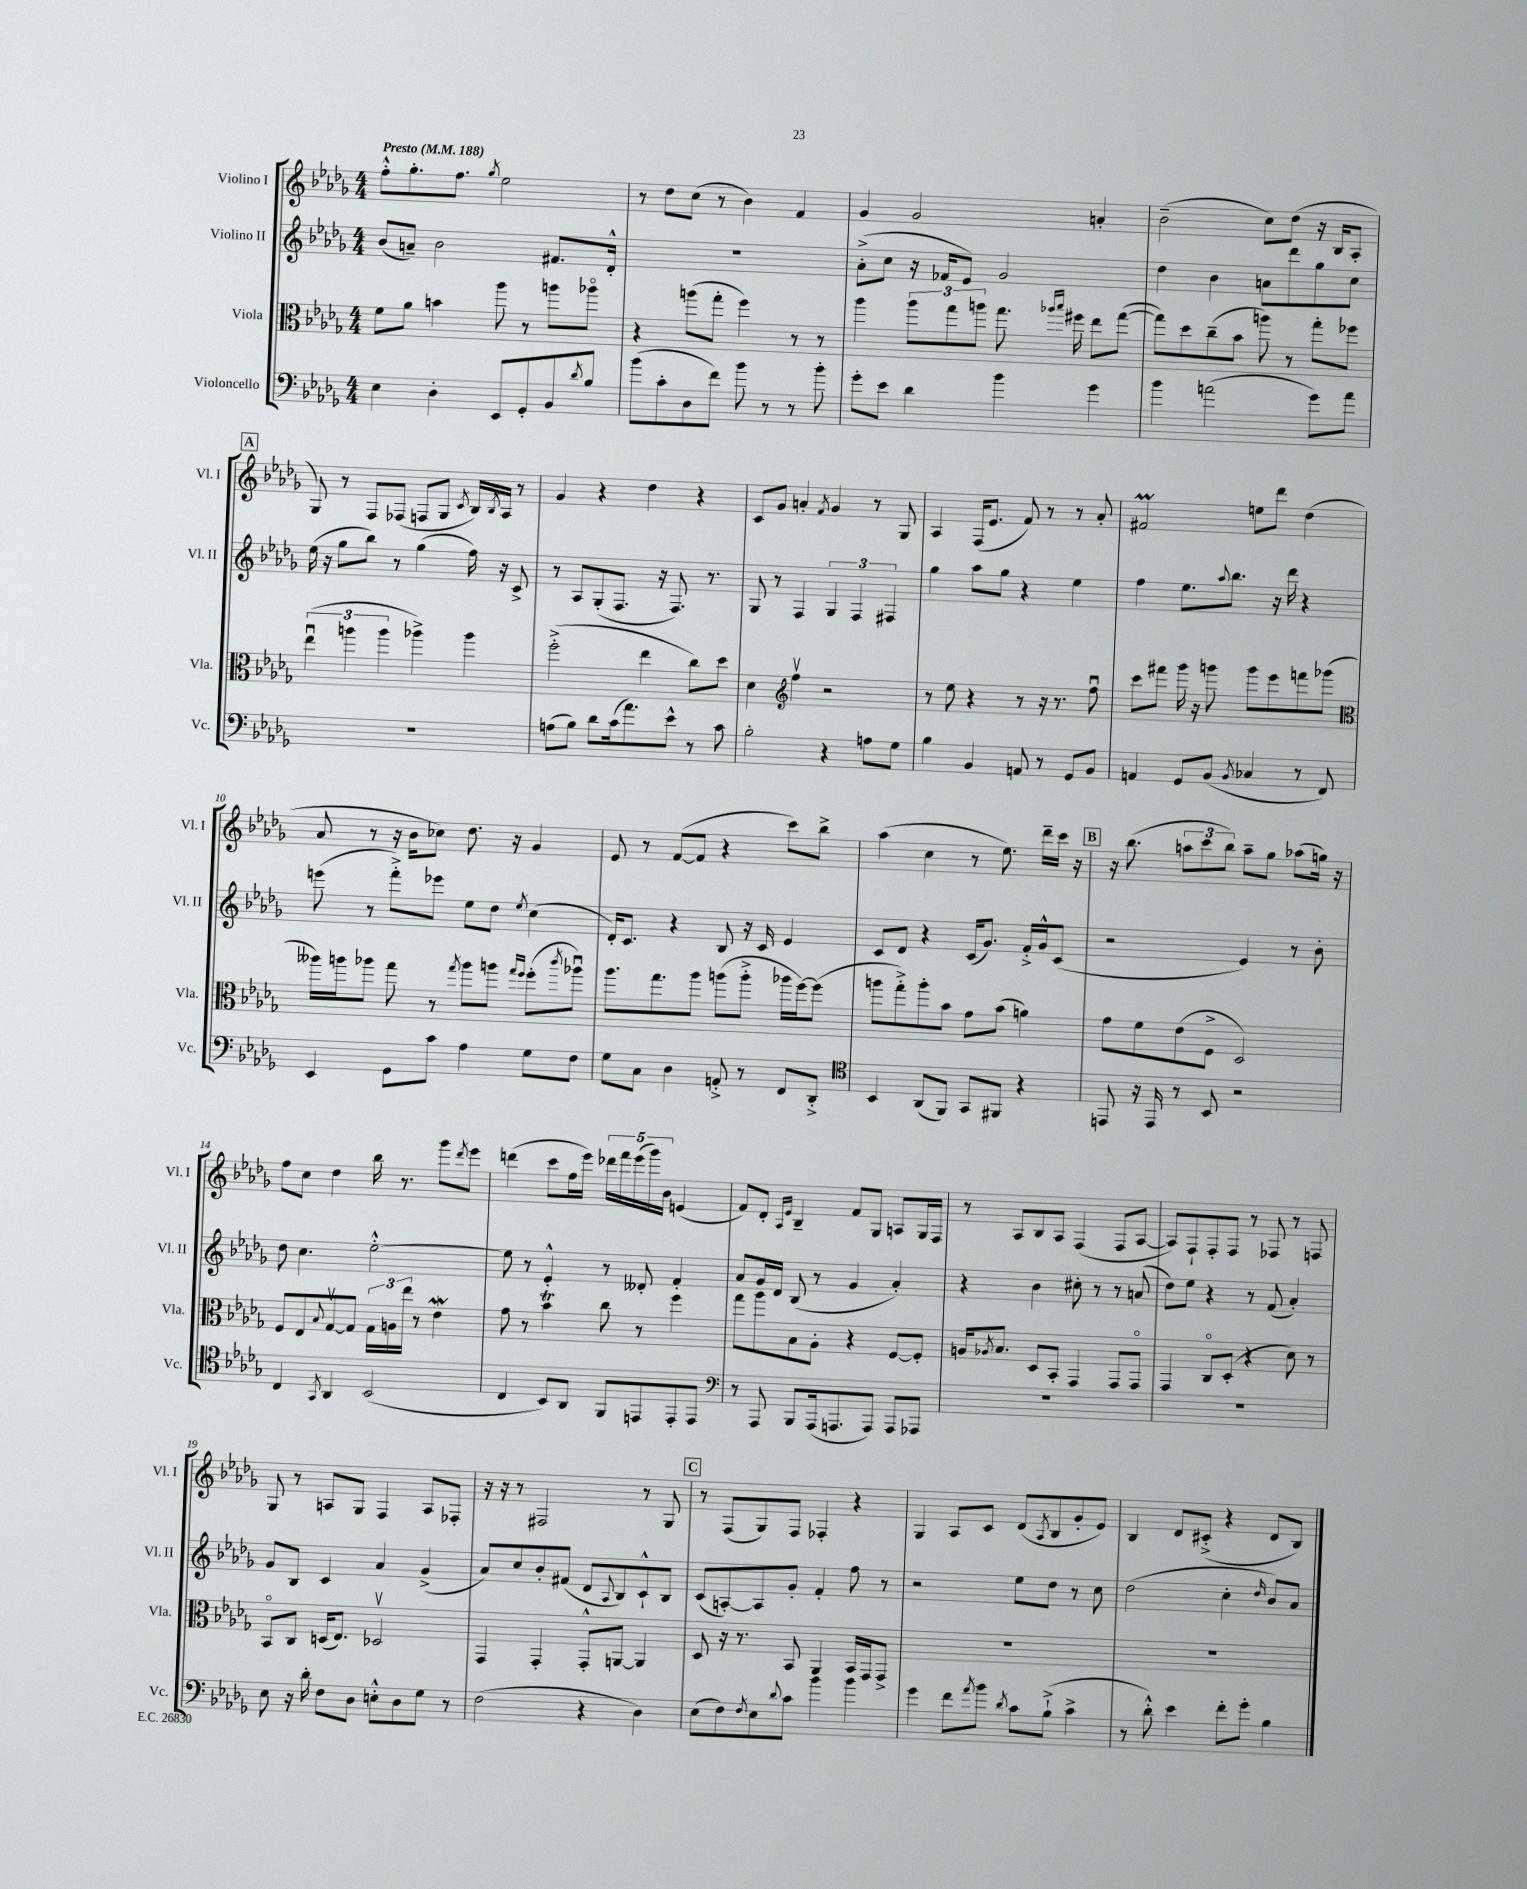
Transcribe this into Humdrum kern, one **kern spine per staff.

**kern	**kern	**kern	**kern
*staff4	*staff3	*staff2	*staff1
*clefF4	*clefC3	*clefG2	*clefG2
*k[b-e-a-d-g-]	*k[b-e-a-d-g-]	*k[b-e-a-d-g-]	*k[b-e-a-d-g-]
*M4/4	*M4/4	*M4/4	*M4/4
*MM188	*MM188	*MM188	*MM188
4E-\	8f\L	(8b-/L	8ff'^^\L
.	8a-\J	8a~/J)	8.gg-'\
4D-'\	4b\	2b-\	.
.	.	.	8.ff\J
.	.	.	8qgg-/
8EE-/L	8aa-\	.	2ee-\
8GG-'/	8r	.	.
8BB-/	8aa\L	8.f#/L	.
8qd-/	.	.	.
8B-/J	8aa-o\J	.	.
.	.	16d-'^^/Jk	.
=	=	=	=
(8b-\L	4r	1r	8r
8c'\	.	.	8dd-\L
8D-\	(8aa\L	.	(8cc\J
8f\J)	8gg-'\J	.	8r
8b-\	4ff\)	.	4b-\)
8r	.	.	.
8r	8r	.	4f/
8b-'\	8r	.	.
=	=	=	=
8g-'\L	4aa-\	(8a-'^\L	4g-/
8e-\J	.	8cc\J	.
4d-\	12aa-\L	16r	2g-/
.	.	16f-/LK	.
.	12gg-\	.	.
.	.	8e-/J)	.
.	12aa\J	.	.
4b-\	8.gg-\	2g-/	.
.	16qqaa-/LL	.	.
.	16qqbb-/JJ	.	.
.	16ff#\	.	.
4g-\	8ee-\L	.	4a'/
.	([8gg-\J	.	.
=	=	=	=
4b-\	8gg-\]L)	4dd-\	(2b-~\
.	8dd-\	.	.
(2a\	(8cc~\	4b-\	.
.	8b-\J	.	.
.	8aa\)	8a\L	8cc\L)
.	8r	8ddd-\	(8dd-\J
8g-\L)	8gg-'\L	8gg-\	16r
.	.	.	16B-/LK
8a\J	8ff-\J	8cc\J	8A-'/J
=	=	=	=
1r	(6ee-u\	(16ee-\	8G-/)
.	.	16r	.
.	.	8gg-\L	8r
.	6aa\	.	.
.	.	8bb-\J)	8F/L
.	6aa\	.	.
.	.	8r	(8F-/J
.	4aa-^\)	(4gg-\	8F/L
.	.	.	8G-/J
.	.	.	8qc/
.	4aa-\	16ff\)	16B-/LL)
.	.	.	8qB-/
.	.	16r	16A-/JJ
.	.	8c^/	8r
=	=	=	=
(8A\L	(2ff'^\	8r	4g-/
8B-\J)	.	8A-/L	.
8d-\L	.	(8G-'/	4r
(16c\k	.	8.F/J	.
8.a-\)	.	.	.
.	4ee-\	.	4dd-\
.	.	16r	.
8e-^^\J	.	8.F/)	.
8r	8cc\L)	.	4r
.	.	8.r	.
8c\	8dd-\J	.	.
=	=	=	=
2B-'\	4d-\	8G-/	8c/L
.	.	8r	8g-/J
*	*clefG2	*	*
.	4ffv\	4F/	4a'/
.	.	.	8qf/
4r	2r	6G-/	4g-/
.	.	6F/	.
8A\L	.	.	8r
.	.	6F#/	.
8G-\J	.	.	8G-/
=	=	=	=
4B-\	8r	4gg-\	4A-/
.	8ee-\	.	.
4BB-/	4r	8aa-\L	(16F/LK
.	.	.	8.e-/J
.	.	8gg-\J	.
8AA/	8r	4r	8f/)
8r	16r	.	8r
.	8.r	.	.
8GG-/L	.	4ee-\	8r
8BB-/J	8ffu\	.	8a-'/
=	=	=	=
4AA/	8ccc\L	4ff\	2f#/
.	8fff#\J	.	.
8GG-/L	16ggg-\	8.ee-\L	.
.	16r	.	.
(8BB-/J	8ggg\	.	.
.	.	8qqaa-/	.
.	.	8.bb-\J	.
8qBB-/	.	.	.
4C-/	8ggg\L	.	8ee\L
.	8eee-\	16r	8ddd-\J
.	.	16ddd-\	.
8r	8fff\	4r	(4dd-\
8FF/)	(8ggg-\J	.	.
=	=	=	=
*	*clefC3	*	*
4EE-/	16aa--\LL)	(8eee\	8a-/
.	16aa\J	.	.
.	8aa-\J	8r	8r
8GG-\L	8gg-\	8fff'^\L)	16r
.	.	.	16b-\LK
8c\J	8r	8eee-\J	8cc-\J)
.	8qgg-/	.	.
4A-\	8aa-\L	8ee-\L	8.dd-\
.	8aa\J	8dd-\J	.
.	.	.	16r
.	16qqgg-/LL	.	.
.	16qqff/JJ	8qee-/	.
8G-\L	(8ff'\L	(4cc\	4g-/
.	8qccc/	.	.
8F\J	8aa-u\J)	.	.
=	=	=	=
8G-\L	8.aa-\L	16d-'/LK)	8e-/
.	.	8.c/J	.
8C\J	.	.	8r
.	8.gg-\	.	.
4D-\	.	4r	([8f/L
.	8aa-\J	.	8f/]J
8AA'^/	(8aa\L	8B-/	4r
8r	8aa'^\J	16r	.
.	.	16c/	.
8FF/L	16aa-\LL	4e-/	8ccc\L)
.	[16ff\J)	.	.
8DD-'^/J	(8ff\]J	.	8bb-^\J
=	=	=	=
*clefC4	*	*	*
4BB-/	8aa\L	8c/L	(4aa-\
.	8gg-'^\)	8d-/J	.
(8AA-/L	8aa'\	4r	4cc\
8FF/J)	8b-\J	.	.
8GG-/L	8g-\L	(16c/LK	8r
.	.	8.g-/J)	.
8FF#/J	(8b-\J	.	8.ee-\)
4r	4a\)	16f'^/LL	.
.	.	16g-^^/J	16ddd-~\LL
.	.	(8c/J	16ccc\JJ
.	.	.	16r
=	=	=	=
8EE/	8g-\L	2r	16r
.	.	.	(8.bb-\
16r	8f\	.	.
16EE/	.	.	.
8r	(8e-\	.	12aa\L
.	.	.	12ccc\
8BB-/	8F^\J	.	.
.	.	.	12bb-\J)
2r	2D-/)	4e-/)	8aa~\L
.	.	.	8gg-\J
.	.	8r	(8aa-\L
.	.	8b-'\	16gg\Jk)
.	.	.	16r
=	=	=	=
4C/	8F/L	8dd-\	8ff\L
.	8E-/	4.cc\	8cc\J
8qGG-/	8qqB-/	.	.
4AA-/	[8G-v/	.	4dd-\
.	8G-/]J	.	.
(2BB-/	24G-\LL	[2ee-'^^\	16bb-\
.	24A\	.	.
.	.	.	8.r
.	24ee-\JJ	.	.
.	8r	.	.
.	4e-\	.	8ggg-\L
.	.	.	8qddd-/
.	.	.	8eee-\J
=	=	=	=
4C/	8g-\	8ee-\]	(4ddd\
.	8r	8r	.
8BB-/L)	4b-\	4e-'^^/	8ccc\L
8AA-/J	.	.	16ff\L
.	.	.	16eee-\JJ)
8FF/L	8cc\	8r	20ddd-\LL
.	.	.	20fff\
.	.	.	(20eee-\
8EE/	8r	8d--'/	.
.	.	.	20ggg-\)
.	.	.	20b-\JJ
8EE'/	4ff\	4f'/	(4e/
8EE/J	.	.	.
=	=	=	=
*clefF4	*	*	*
8r	8gg-\L	8a-/L	8f/L)
8AAA-/	8aa-\	16g-/L	8d-'/J
.	.	16d-/JJ	.
.	.	.	16qqA-/LL
.	.	.	16qqe-/JJ
8BBB-/L	8B-\	(8B-/	4B-~/
(16AAA-/k	8A-'\J	8r	.
8.AAA/	.	.	.
.	4r	4g-/	8f/L
8AAA/J)	.	.	8G-/J
8AAA/L	[8F/L	4a-'/)	8A/L
8AAA-/J	8F'/]J	.	16G-/L
.	.	.	16F/JJ
=	=	=	=
1r	16A/LK	4r	8r
.	8qA-/	.	.
.	8.B-/J	.	.
.	.	.	8A-/L
.	8D-/L	4b-\	8B-/
.	8BB-'/J	.	8A-/J
.	4GG-/	8cc#'\	(4F/
.	.	8r	.
.	8GG-/L	8r	8F/L
.	8GG-o/J	(8a/	[8A-/J
=	=	=	=
1r	4GG-/	8dd-\L)	8A-/]L)
.	.	8ee-\J	8F`/
.	8Co/L	4r	8F'/
.	(8D-'/J	.	8F/J
.	4r	8r	8r
.	.	(8f/	8F-/
.	8d-\)	4a-'/)	8r
.	8r	.	8F/
=	=	=	=
8E-\	8BB-o/L	8g-/L	8G-/
16r	8C/J	8B-/J	8r
16d-'\	.	.	.
8F\L	(16D/LK	4c/	8A/L
.	8.E-/J)	.	.
8D-\J	.	.	8G-/J
8E'^^\L	2D-v/	4a-/	4F/
8D-\	.	.	.
8G-\J	.	(4g-^/	8A/L
8r	.	.	8F-'/J
=	=	=	=
(2F\	4GG-/	8a-/L)	16r
.	.	.	16r
.	.	8cc/	8r
.	4GG-'/	8b-'/	2F#/
.	.	(8f#/J	.
4r	8GG-'^^/L	8d-/L	.
.	.	8qqA-/	.
.	[8AA/J	8B-/)	.
4D-\)	4AA/]	8c`^^/	8r
.	.	8B-/J	8G-/
=	=	=	=
(8E-\L	8D-/	(8c/L	8r
8F\)	16r	[8A'/)	(8F/L
.	8.r	.	.
8qF/	.	.	.
8E-\	.	8A/]	8G-/)
8qqd-/	.	.	.
8c\J	8BB-/	8g-'/J	8F/J
4b-\	4AA-/	4f'/	4F-'/
4b-\	16BB-/LL	8ff\	4r
.	16GG-/J	.	.
.	8GG-^/J	8r	.
=	=	=	=
4g-\	1r	2r	4G-/
8f\L	.	.	8A-/L
8qa-/	.	.	.
8b-\J	.	.	8c/J
8qd-/	.	.	.
8c\L	.	8ee-\L	(8d-/L
.	.	.	8qA-/
(8B-`^\J	.	8dd-\J	8B-/
4c^\	.	8r	8g-'/
.	.	8cc\	8e-/J)
=	=	=	=
8r	1r	(2dd-\	4B-/
8d-'^^\)	.	.	.
4e-\	.	.	8d-/L
.	.	.	(8c#'^/J
8f'\L	.	4cc'\	4r
8g-'\J	.	.	.
.	.	16qqdd-/	.
4B-\	.	8b-/L)	8d-/L
.	.	8a-/J	8B-/J)
==	==	==	==
*-	*-	*-	*-
